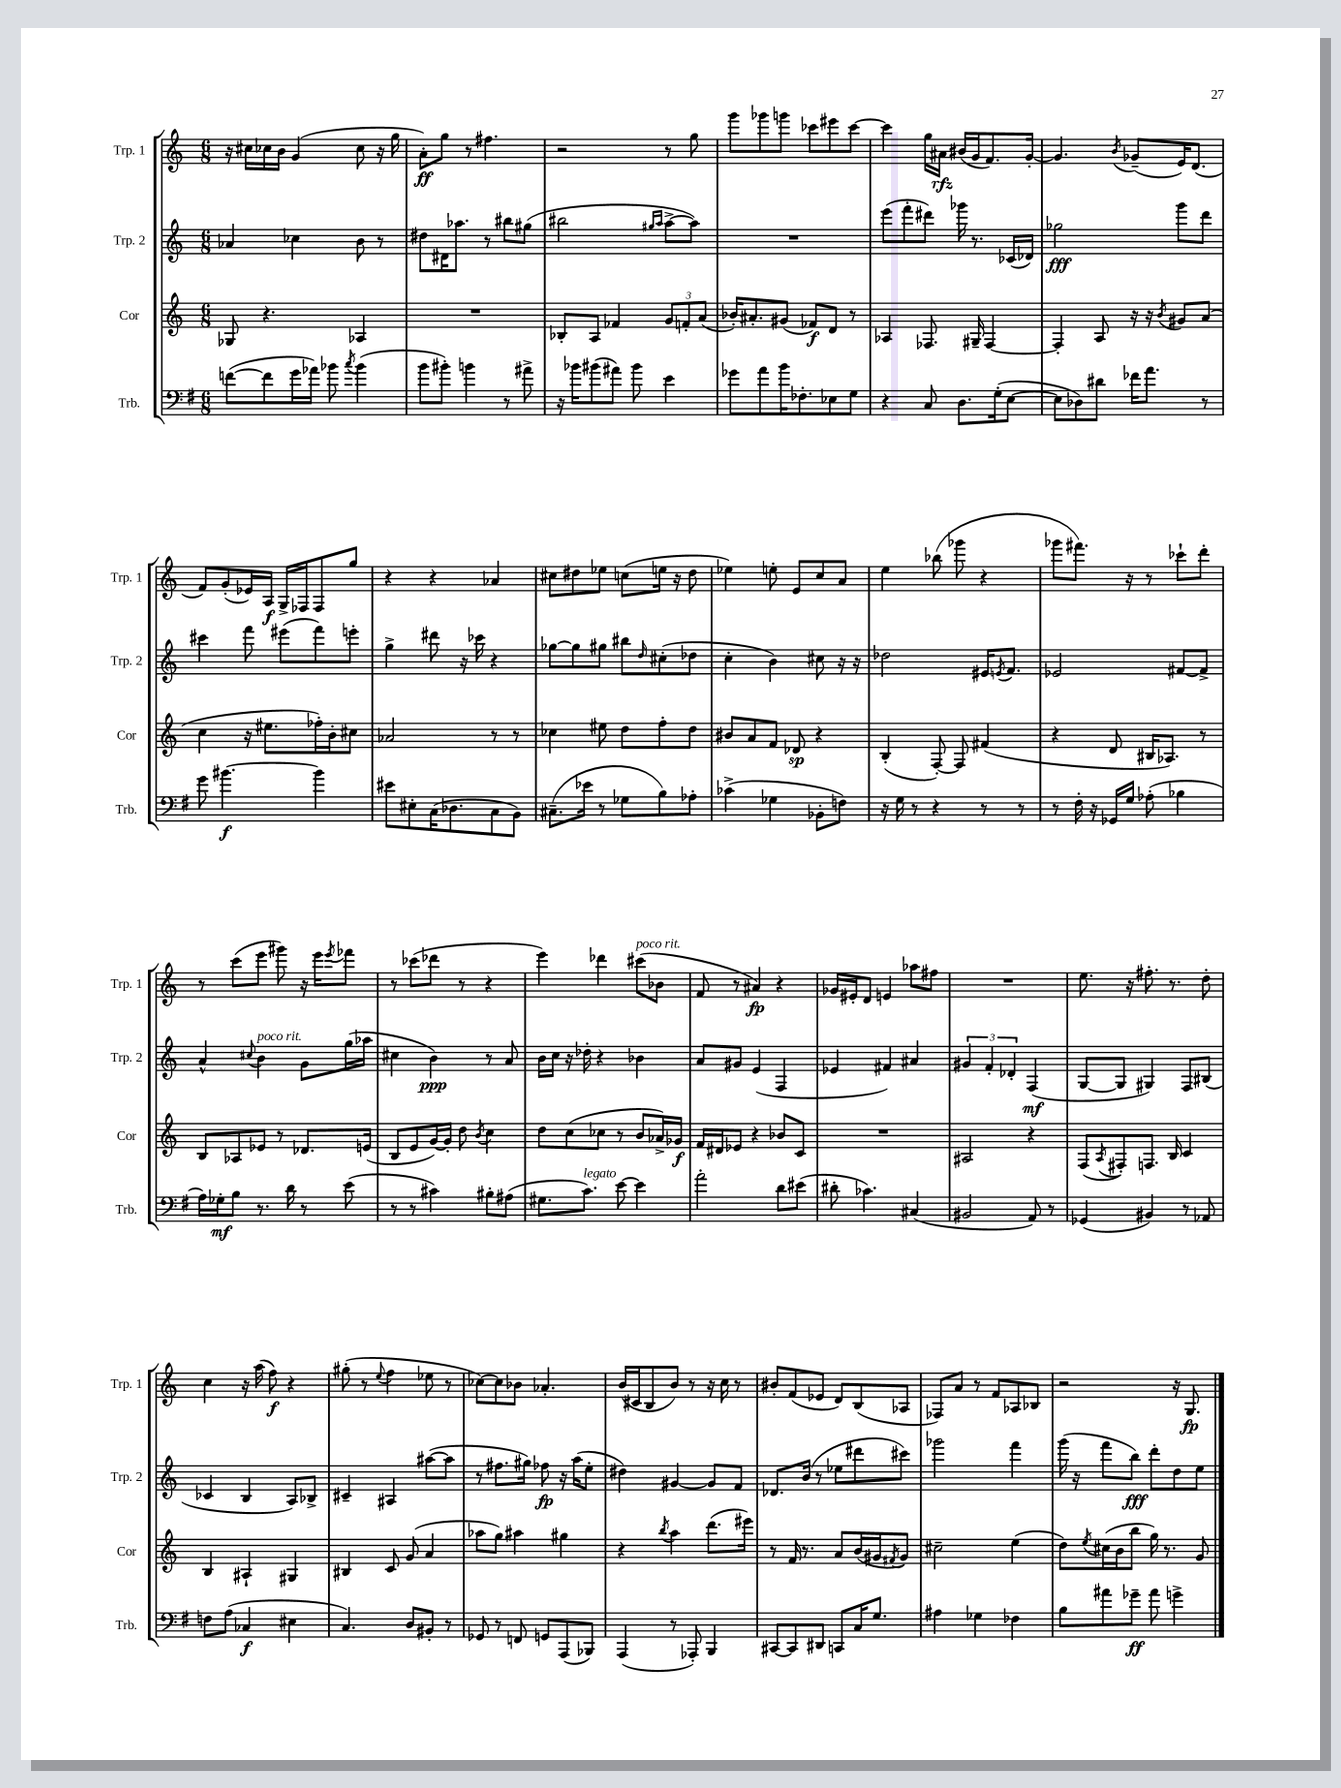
<<
\new StaffGroup <<
\new Staff = "s0" \with { instrumentName = "Trp. 1" shortInstrumentName = "Trp. 1" } {
    \clef treble \key c \major \numericTimeSignature \time 6/8
    r16 cis''16 ces''16 b'16 g'4( ces''8 r16 g''16 |
    a'8-.\ff) g''8 r8 fis''4. |
    r2 r8 g''8 |
    g'''8 ges'''8 g'''8 ces'''8 eis'''8 ces'''8~ |
    ces'''4 g''16 ais'16\rfz bis'16( g'16 f'8.) g'16~-. |
    g'4. \acciaccatura { b'8 } ges'8--( e'16) d'8.( |
    f'8) g'8-.( ees'16) a16\f g16-> fes16 fes8 g''8 |
    r4 r4 aes'4 |
    cis''8 dis''8 ees''8 c''8( e''16 r16 dis''8 |
    ees''4) e''8-. e'8 c''8 a'8 |
    e''4 bes''8( ges'''8 r4 |
    ges'''8 fis'''8.) r16 r8 ces'''8-! d'''8-. |
    r8 c'''8( e'''8 gis'''8) r16 e'''16 \acciaccatura { e'''8 } fes'''8 |
    r8 ces'''8( des'''8 r8 r4 |
    e'''4) des'''4 cis'''8^\markup { \italic "poco rit." }( bes'8 |
    f'8 r8 ais'4\fp) r4 |
    ges'16 eis'16-. d'8 e'4 aes''8 fis''8 |
    R2. |
    e''8. r16 fis''8.-. r8. d''8-. |
    c''4 r16 a''16( f''8\f) r4 |
    gis''8-.( r8 \appoggiatura { e''8 } f''4 ees''8 r8 |
    ces''8~) ces''8 bes'8 aes'4.-. |
    b'16( cis'16 b8 b'8) r8 r16 c''16 r8 |
    bis'8-. f'8( ees'8 d'8) b8( aes8 |
    fes8) a'8 r8 f'8 aes8 bes8 |
    r2 r16 g8.\fp \bar "|." |
}
\new Staff = "s1" \with { instrumentName = "Trp. 2" shortInstrumentName = "Trp. 2" } {
    \clef treble \key c \major \numericTimeSignature \time 6/8
    aes'4 ces''4 b'8 r8 |
    dis''8 dis'16 aes''8. r8 bis''8 gis''8( |
    bis''2 \grace { gis''16 a''16 } a''8~-> a''8) |
    R2. |
    e'''8( f'''8-. dis'''8) ges'''16 r8. ces'16( des'16) |
    ges''2\fff g'''8 d'''8 |
    cis'''4 f'''8 eis'''8( f'''8) e'''8-. |
    g''4-> dis'''8 r16 ces'''16 r4 |
    ges''8~ ges''8 gis''8 bis''8 \grace { d''16 } cis''8-.( des''8 |
    c''4-. b'4) cis''8 r16 r16 |
    des''2 eis'16 \acciaccatura { e'8 } f'8. |
    ees'2 fis'8~ fis'8-> |
    a'4-^ \appoggiatura { cis''8 } b'4^\markup { \italic "poco rit." } g'8 g''16( aes''16 |
    cis''4 b'4\ppp) r8 a'8 |
    b'16 c''16 r16 des''16-. r4 bes'4 |
    a'8 gis'8 e'4( f4 |
    ees'4 fis'4) ais'4 |
    \tuplet 3/2 { gis'4 f'4-. des'4-. } f4\mf( |
    g8~ g8 gis4) f8 bis8( |
    ces'4 b4 a8) bes8-> |
    cis'4-- ais4 ais''8~( ais''8 |
    r8 fis''8. gis''16) fes''8\fp r16 a''16( e''8-. |
    dis''4) gis'4~ gis'8 f'8 |
    des'8. b'16( r8 ees''8 dis'''8 cis'''8) |
    ges'''2 f'''4 |
    g'''16( r16 f'''8 b''8\fff) d'''8-. d''8 e''8 \bar "|." |
}
\new Staff = "s2" \with { instrumentName = "Cor" shortInstrumentName = "Cor" } {
    \clef treble \key c \major \numericTimeSignature \time 6/8
    ges8 r4. aes4 |
    R2. |
    bes8-. a8 fes'4 \tuplet 3/2 { g'8 f'8-. a'8( } |
    bes'16-.) ais'8.-. gis'8( fes'8\f) d'8 r8 |
    aes4 fes8. gis16-- fes4~ |
    fes4-. a8 r16 r16 \acciaccatura { b'8 } gis'8 a'8( |
    c''4 r16 eis''8. fes''16-.) b'16-. cis''8 |
    aes'2 r8 r8 |
    ces''4 eis''8 d''8 f''8-. d''8 |
    bis'8 a'8 f'8 des'8\sp r4 |
    b4-.( f8~-.) f8 fis'4( |
    r4 d'8 bis16 aes8.) r8 |
    b8 aes8 ees'8 r8 des'8. e'16( |
    b8 e'8 g'16~) g'16-. d''8 \acciaccatura { b'8 } c''4 |
    d''8 c''8( ces''8 r8 b'8 aes'16->) ges'16\f |
    f'16 dis'16 ees'8 r4 bes'8 c'8 |
    R2. |
    ais2 r4 |
    f8( \acciaccatura { a8 } fis8-.) f8. b16 c'4 |
    b4 ais4-! gis4 |
    bis4 c'8 g'8( a'4 |
    aes''8 g''8) ais''4 gis''4 |
    r4 \acciaccatura { b''8 } a''4 d'''8.( eis'''16) |
    r8 f'16 r8. a'8 b'16( gis'16 \acciaccatura { fis'8 } gis'8) |
    cis''2-- e''4( |
    d''8) \acciaccatura { e''8 } cis''16( b'16 b''8 g''16) r8. g'8 \bar "|." |
}
\new Staff = "s3" \with { instrumentName = "Trb." shortInstrumentName = "Trb." } {
    \clef bass \key g \major \numericTimeSignature \time 6/8
    f'8~( f'8 g'16 aes'16) bes'8 \acciaccatura { c''8 } bes'4( |
    b'8 bis'8-.) b'4 r8 ais'8-> |
    r16 bes'16 bis'8( ais'8) bis'8 e'4 |
    ges'8 a'8 b'16 fes8.-. ees8 g8 |
    r4 c8 d8. g16-.( e8~ |
    e8 des8) dis'8 fes'16 a'8. r8 |
    g'8 bis'4.~\f bis'4 |
    eis'8 eis8-. c16( des8. c8 b,8) |
    cis8.--( ees'16 r8 ges8 b8) aes8-. |
    ces'4->( ges4 bes,8-. f8) |
    r16 g16 r8 r4 r8 r8 |
    r8 fis16-. r16 ges,16 g16 aes8-.( bes4 |
    a16) ges16-.\mf b8 r8. d'16 r8 e'8( |
    r8 r8 cis'4) bis8-. ais8( |
    gis8. c'8.^\markup { \italic "legato" }) e'8~ e'4 |
    a'2-. d'8 eis'8( |
    dis'8-. ces'4.) cis4( |
    bis,2 a,8) r8 |
    ges,4( bis,4) r8 aes,8 |
    f8 a8( ces4\f eis4 |
    c4.) d8 bis,8-. r8 |
    ges,8 r8 f,8 g,8 a,,8( bes,,8) |
    a,,4( r8 aes,,8-.) b,,4 |
    cis,8~ cis,8 dis,8 c,8 c16 g8. |
    ais4 ges4 fes4 |
    b8 ais'8 ges'8--\ff ais'8 g'4-> \bar "|." |
}
>>
>>
\layout { \context { \Score \remove "Bar_number_engraver" } }
